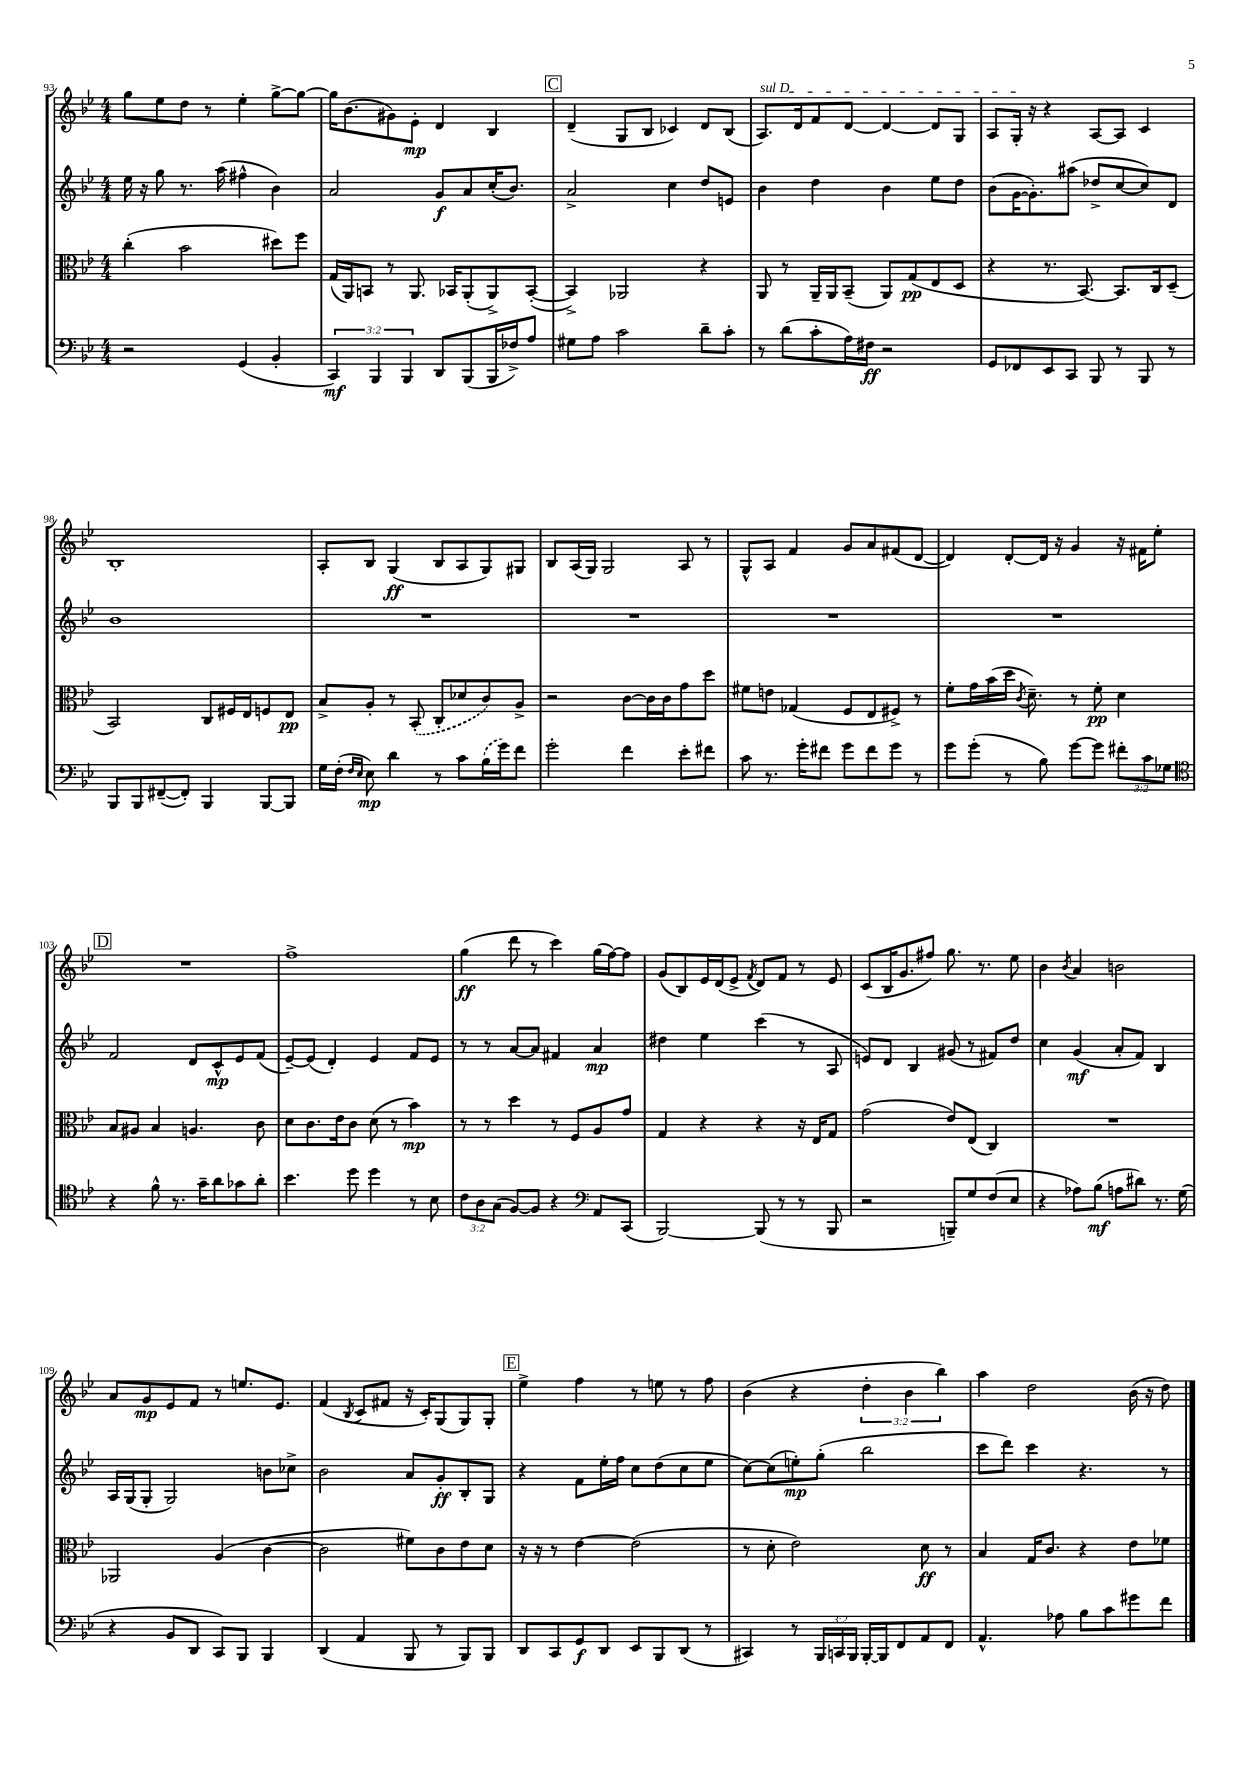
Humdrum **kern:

**kern	**dynam	**kern	**dynam	**kern	**dynam	**kern	**dynam
*part4	*part4	*part3	*part3	*part2	*part2	*part1	*part1
*staff4	*staff4	*staff3	*staff3	*staff2	*staff2	*staff1	*staff1
*clefF4	*	*clefC3	*	*clefG2	*	*clefG2	*
*k[b-e-]	*	*k[b-e-]	*	*k[b-e-]	*	*k[b-e-]	*
*M4/4	*	*M4/4	*	*M4/4	*	*M4/4	*
=93	=93	=93	=93	=93	=93	=93	=93
2r	.	(4cc'\	.	16ee-\	.	8gg\L	.
.	.	.	.	16r	.	.	.
.	.	.	.	8gg\	.	8ee-\	.
.	.	2b-\	.	8.r	.	8dd\J	.
.	.	.	.	.	.	8r	.
.	.	.	.	(16aa\	.	.	.
(4GG/	.	.	.	4ff#X^^\	.	4ee-'\	.
4BB-'/	.	8dd#X\L)	.	4b-\)	.	[8gg^\L	.
.	.	8ff\J	.	.	.	8gg\J_	.
=94	=94	=94	=94	=94	=94	=94	=94
6CC/)	mf	(16G/LL	.	2a/	.	16gg\KL]	.
.	.	16AA/J)	.	.	.	(8.b-\	.
.	.	8BBn/J	.	.	.	.	.
6BBB-/	.	.	.	.	.	.	.
.	.	8r	.	.	.	8g#X\)	.
6BBB-/	.	.	.	.	.	.	.
.	.	8.AA/	.	.	.	8e-'\J	mp
8DD/L	.	.	.	8g/L	f	4d/	.
.	.	16BB-X/KL	.	.	.	.	.
(8BBB-/	.	(8AA'/	.	8a/	.	.	.
16BBB-/L	.	8AA^/)	.	(16cc'/K	.	4B-/	.
16F-X^/J)	.	.	.	8.b-/J)	.	.	.
8A/J	.	([8BB-'/J	.	.	.	.	.
!!LO:REH:place=s1:t=C
=95	=95	=95	=95	=95	=95	=95	=95
8G#X\L	.	4BB-^/])	.	2a^/	.	(4d~/	.
8A\J	.	.	.	.	.	.	.
2c\	.	2AA-X/	.	.	.	8G/L	.
.	.	.	.	.	.	8B-/J	.
.	.	.	.	4cc\	.	4c-X/)	.
8d~\L	.	4r	.	8dd/L	.	8d/L	.
8c'\J	.	.	.	8en/J	.	(8B-/J	.
=96	=96	=96	=96	=96	=96	=96	=96
!	!	!	!	!	!	!LO:TX:a:i:t=sul D	!
8r	.	8AA/	.	4b-\	.	8.A/L)	.
(8d\L	.	8r	.	.	.	.	.
.	.	.	.	.	.	16d/k	.
8c'\	.	16AA~/LL	.	4dd\	.	8f/	.
.	.	16AA/J	.	.	.	.	.
16A\L)	.	(8BB-~/J	.	.	.	[8d/J	.
16F#X\JJ	ff	.	.	.	.	.	.
2r	.	8AA/L)	.	4b-\	.	4d/_	.
.	.	(8G/	pp	.	.	.	.
.	.	8E-/	.	8ee-\L	.	8d/L]	.
.	.	8D/J	.	8dd\J	.	8G/J	.
=97	=97	=97	=97	=97	=97	=97	=97
8GG/L	.	4r	.	(8b-\L	.	8A/L	.
8FF-X/	.	.	.	[16g\K	.	16G'/Jk	.
.	.	.	.	8.g'\])	.	16r	.
8EE-/	.	8.r	.	.	.	4r	.
8CC/J	.	.	.	(8aa#X\J	.	.	.
.	.	[8.BB-/)	.	.	.	.	.
8BBB-/	.	.	.	8dd-X^/L	.	[8A/L	.
8r	.	8.BB-/L]	.	[8cc/	.	8A/J]	.
8BBB-/	.	.	.	8cc/])	.	4c/	.
.	.	16C/k	.	.	.	.	.
8r	.	(8D~/J	.	8d/J	.	.	.
!!LO:LB:g=z
=98	=98	=98	=98	=98	=98	=98	=98
8BBB-/L	.	2BB-/)	.	1b-	.	1B-'	.
8BBB-/	.	.	.	.	.	.	.
([8FF#X~/	.	.	.	.	.	.	.
8FF#'/J])	.	.	.	.	.	.	.
4BBB-/	.	8C/L	.	.	.	.	.
.	.	16F#X/L	.	.	.	.	.
.	.	16E-/J	.	.	.	.	.
[8BBB-/L	.	8Fn/	.	.	.	.	.
8BBB-/J]	.	8E-/J	pp	.	.	.	.
=99	=99	=99	=99	=99	=99	=99	=99
16G\LL	.	8B-^/L	.	1r	.	8A'/L	.
(16F'\JJ	.	.	.	.	.	.	.
16qqF/LL	.	.	.	.	.	.	.
16qqE-/JJ	.	.	.	.	.	.	.
8E-\)	mp	8A'/J	.	.	.	8B-/J	.
4d\	.	8r	.	.	.	(4G/	ff
.	.	(8BB-'/	.	.	.	.	.
8r	.	8C'/L	.	.	.	8B-/L	.
8c\L	.	8d-X/	.	.	.	8A/	.
(16B-\L	.	8c/)	.	.	.	8G/)	.
16g\J)	.	.	.	.	.	.	.
8f\J	.	8A^/J	.	.	.	8G#X/J	.
=100	=100	=100	=100	=100	=100	=100	=100
2g'\	.	2r	.	1r	.	8B-/L	.
.	.	.	.	.	.	(16A/L	.
.	.	.	.	.	.	16G/JJ)	.
.	.	.	.	.	.	2G/	.
4f\	.	[8c\L	.	.	.	.	.
.	.	16c\L]	.	.	.	.	.
.	.	16c\J	.	.	.	.	.
8e-'\L	.	8g\	.	.	.	8A/	.
8f#X\J	.	8dd\J	.	.	.	8r	.
=101	=101	=101	=101	=101	=101	=101	=101
8c\	.	8f#X\L	.	1r	.	8G^^/L	.
8.r	.	8en\J	.	.	.	8A/J	.
.	.	(4G-X/	.	.	.	4f/	.
16g'\KL	.	.	.	.	.	.	.
8f#X\J	.	.	.	.	.	.	.
8g\L	.	8F/L	.	.	.	8g/L	.
8f#\	.	8E-/	.	.	.	8a/	.
8g\J	.	8F#X^/J)	.	.	.	(8f#X/	.
8r	.	8r	.	.	.	[8d/J	.
=102	=102	=102	=102	=102	=102	=102	=102
8g\L	.	8f'\L	.	1r	.	4d/])	.
(8g'\J	.	16g\L	.	.	.	.	.
.	.	(16b-\	.	.	.	.	.
8r	.	16dd\JJ	.	.	.	[8d'/L	.
.	.	8qc/	.	.	.	.	.
.	.	8.d~\)	.	.	.	.	.
8B-\)	.	.	.	.	.	16d/Jk]	.
.	.	.	.	.	.	16r	.
[8g\L	.	8r	.	.	.	4g/	.
8g\J]	.	8f'\	pp	.	.	.	.
12f#X'\L	.	4d\	.	.	.	16r	.
.	.	.	.	.	.	16f#X\KL	.
12c\	.	.	.	.	.	.	.
.	.	.	.	.	.	8ee-'\J	.
12G-X\J	.	.	.	.	.	.	.
!!LO:LB:g=z
!!LO:REH:place=s1:t=D
=103	=103	=103	=103	=103	=103	=103	=103
*clefC4	*	*	*	*	*	*	*
4r	.	8B-/L	.	2f/	.	1r	.
.	.	8A#X/J	.	.	.	.	.
8f^^\	.	4B-/	.	.	.	.	.
8.r	.	.	.	.	.	.	.
.	.	4.An/	.	8d/L	.	.	.
16g~\KL	.	.	.	.	.	.	.
8a\	.	.	.	8c^^/	mp	.	.
8g-X\	.	.	.	8e-/	.	.	.
8a'\J	.	8c\	.	(8f/J	.	.	.
=104	=104	=104	=104	=104	=104	=104	=104
4.b-\	.	8d\L	.	[8e-~/L)	.	1ff^	.
.	.	8.c\	.	(8e-/J]	.	.	.
.	.	.	.	4d'/)	.	.	.
.	.	16e-\k	.	.	.	.	.
8dd\	.	8c\J	.	.	.	.	.
4dd\	.	(8d\	.	4e-/	.	.	.
.	.	8r	.	.	.	.	.
8r	.	4b-\)	mp	8f/L	.	.	.
8B-\	.	.	.	8e-/J	.	.	.
=105	=105	=105	=105	=105	=105	=105	=105
12c\L	.	8r	.	8r	.	(4gg\	ff
12A\	.	.	.	.	.	.	.
.	.	8r	.	8r	.	.	.
(12G\J	.	.	.	.	.	.	.
[8F/L)	.	4dd\	.	[8a/L	.	8ddd\	.
8F/J]	.	.	.	8a/J]	.	8r	.
4r	.	8r	.	4f#X/	.	4ccc\)	.
.	.	8F/L	.	.	.	.	.
*clefF4	*	*	*	*	*	*	*
8AA/L	.	8A/	.	4a/	mp	(16gg\LL	.
.	.	.	.	.	.	[16ff\J)	.
(8CC/J	.	8g/J	.	.	.	8ff\J]	.
=106	=106	=106	=106	=106	=106	=106	=106
[2BBB-/)	.	4G/	.	4dd#X\	.	(8g/L	.
.	.	.	.	.	.	8B-/)	.
.	.	4r	.	4ee-\	.	16e-/L	.
.	.	.	.	.	.	(16d/J	.
.	.	.	.	.	.	8e-^/J	.
.	.	.	.	.	.	8qf/	.
(8BBB-/]	.	4r	.	(4ccc\	.	8d/L)	.
8r	.	.	.	.	.	8f/J	.
8r	.	16r	.	8r	.	8r	.
.	.	16E-/KL	.	.	.	.	.
8BBB-/	.	8G/J	.	8A/	.	8e-/	.
=107	=107	=107	=107	=107	=107	=107	=107
2r	.	(2g\	.	8en/L)	.	(8c/L	.
.	.	.	.	8d/J	.	16B-/K	.
.	.	.	.	.	.	8.g/	.
.	.	.	.	4B-/	.	.	.
.	.	.	.	.	.	8ff#X/J)	.
8BBBn~/L)	.	8e-/L)	.	(8g#X/	.	8.gg\	.
8G/	.	(8E-/J	.	8r	.	.	.
.	.	.	.	.	.	8.r	.
(8F/	.	4C/)	.	8f#X/L)	.	.	.
8E-/J	.	.	.	8dd/J	.	8ee-\	.
=108	=108	=108	=108	=108	=108	=108	=108
4r	.	1r	.	4cc\	.	4b-\	.
.	.	.	.	.	.	8qb-/	.
8A-X\L)	.	.	.	(4g/	mf	4a/	.
(8B-\J	mf	.	.	.	.	.	.
8An\L	.	.	.	8a'/L	.	2bn\	.
8d#X\J)	.	.	.	8f/J)	.	.	.
8.r	.	.	.	4B-/	.	.	.
(16G\	.	.	.	.	.	.	.
!!LO:LB:g=z
=109	=109	=109	=109	=109	=109	=109	=109
4r	.	2AA-X/	.	16A/LL	.	8a/L	.
.	.	.	.	(16G/J	.	.	.
.	.	.	.	8G'/J	.	8g/	mp
8BB-/L	.	.	.	2G/)	.	8e-/	.
8DD/J	.	.	.	.	.	8f/J	.
8CC/L)	.	(4A/	.	.	.	8r	.
8BBB-/J	.	.	.	.	.	8.een/L	.
4BBB-/	.	[4c\	.	8bn\L	.	.	.
.	.	.	.	.	.	8.e-/J	.
.	.	.	.	8cc-X^\J	.	.	.
=110	=110	=110	=110	=110	=110	=110	=110
(4DD/	.	2c\]	.	2b-\	.	(4f/	.
.	.	.	.	.	.	8qB-/	.
4AA/	.	.	.	.	.	8c/L	.
.	.	.	.	.	.	8f#X/J	.
8BBB-/	.	8f#X\L)	.	8a/L	.	16r	.
.	.	.	.	.	.	16c'/KL)	.
8r	.	8c\	.	8g'/	ff	(8G/	.
8BBB-/L)	.	8e-\	.	8B-'/	.	8G/)	.
8BBB-/J	.	8d\J	.	8G/J	.	8G'/J	.
!!LO:REH:place=s1:t=E
=111	=111	=111	=111	=111	=111	=111	=111
8DD/L	.	16r	.	4r	.	4ee-^\	.
.	.	16r	.	.	.	.	.
8CC/	.	8r	.	.	.	.	.
8GG/	f	[4e-\	.	8f\L	.	4ff\	.
8DD/J	.	.	.	16ee-'\L	.	.	.
.	.	.	.	16ff\JJ	.	.	.
8EE-/L	.	(2e-\]	.	8cc\L	.	8r	.
8BBB-/	.	.	.	(8dd\	.	8een\	.
(8DD/J	.	.	.	8cc\	.	8r	.
8r	.	.	.	8ee-\J	.	8ff\	.
=112	=112	=112	=112	=112	=112	=112	=112
4CC#X/)	.	8r	.	[8cc\L)	.	(4b-\	.
.	.	8d'\	.	(8cc\]	.	.	.
8r	.	2e-\)	.	8een'\)	mp	4r	.
24BBB-/LL	.	.	.	(8gg'\J	.	.	.
24CCn/	.	.	.	.	.	.	.
24BBB-/JJ	.	.	.	.	.	.	.
[16BBB-'/LL	.	.	.	2bb-\	.	6dd'\	.
16BBB-/J]	.	.	.	.	.	.	.
8FF/	.	.	.	.	.	.	.
.	.	.	.	.	.	6b-\	.
8AA/	.	8d\	ff	.	.	.	.
.	.	.	.	.	.	6bb-\)	.
8FF/J	.	8r	.	.	.	.	.
=113	=113	=113	=113	=113	=113	=113	=113
4.AA^^/	.	4B-/	.	8ccc\L	.	4aa\	.
.	.	.	.	8ddd\J)	.	.	.
.	.	16G/KL	.	4ccc\	.	2dd\	.
.	.	8.c/J	.	.	.	.	.
8A-X\	.	.	.	.	.	.	.
8B-\L	.	4r	.	4.r	.	.	.
8c\	.	.	.	.	.	.	.
8g#X\	.	8e-\L	.	.	.	(16b-\	.
.	.	.	.	.	.	16r	.
8f\J	.	8f-X\J	.	8r	.	8dd\)	.
==	==	==	==	==	==	==	==
*-	*-	*-	*-	*-	*-	*-	*-
